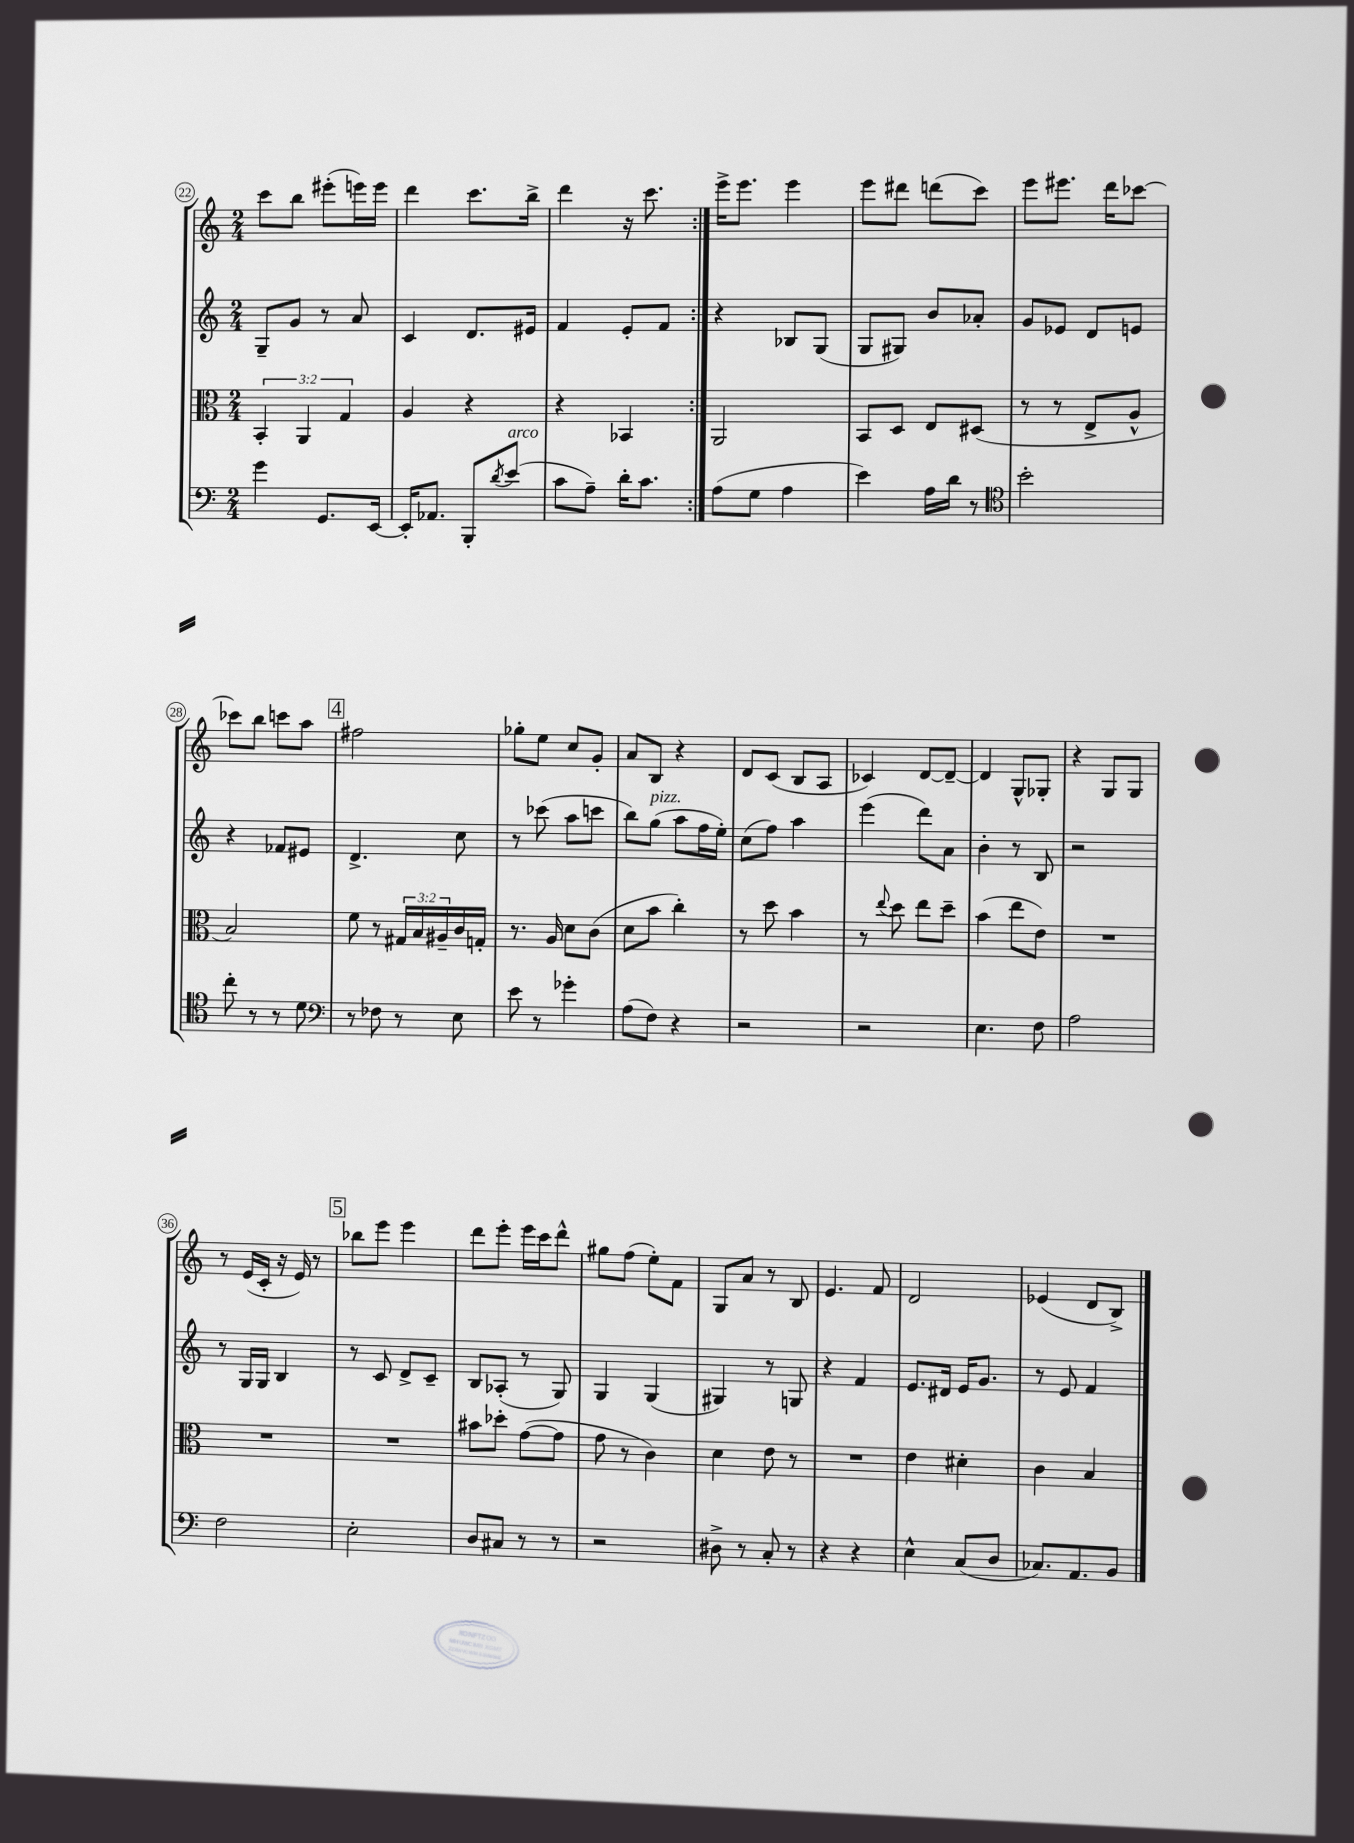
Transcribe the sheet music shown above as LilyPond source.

<<
\new StaffGroup <<
\new Staff = "s0" {
    \clef treble \key c \major \numericTimeSignature \time 2/4
    \repeat volta 2 { c'''8 b''8 eis'''8-.( e'''16) e'''16 |
    d'''4 c'''8. b''16-> |
    d'''4 r16 c'''8. | }
    e'''16-> e'''8. e'''4 |
    e'''8 dis'''8 d'''8( c'''8) |
    e'''8 eis'''8. d'''16 ces'''8~ |
    ces'''8 b''8 c'''8 a''8 |
    \mark \markup { \box "4" } fis''2 |
    ges''8-. e''8 c''8 g'8-. |
    a'8 b8 r4 |
    d'8 c'8( b8 a8 |
    ces'4) d'8~ d'8~-- |
    d'4 g8-^ ges8-. |
    r4 g8 g8 |
    r8 e'16( c'16-. r16 e'16) r8 |
    \mark \markup { \box "5" } bes''8 e'''8 e'''4 |
    d'''8 e'''8-. e'''16 c'''16 d'''8-^ |
    gis''8 f''8( e''8-.) f'8 |
    g8 a'8 r8 b8 |
    e'4. f'8 |
    d'2 |
    ees'4( d'8 b8->) \bar "|." |
}
\new Staff = "s1" {
    \clef treble \key c \major \numericTimeSignature \time 2/4
    \repeat volta 2 { g8-- g'8 r8 a'8 |
    c'4 d'8. eis'16 |
    f'4 e'8-. f'8 | }
    r4 bes8 g8( |
    g8 gis8) b'8 aes'8-. |
    g'8 ees'8 d'8 e'8 |
    r4 fes'8 eis'8 |
    \mark \markup { \box "4" } d'4.-> c''8 |
    r8 ces'''8( a''8 c'''8 |
    b''8) g''8^\markup { \italic "pizz." }( a''8 f''16 e''16-.) |
    c''8( f''8) a''4 |
    e'''4( d'''8) a'8 |
    b'4-. r8 b8 |
    r2 |
    r8 g16 g16 b4 |
    \mark \markup { \box "5" } r8 c'8 d'8-> c'8-- |
    b8 aes8-.( r8 g8) |
    g4 g4( |
    gis4) r8 g8 |
    r4 f'4 |
    e'8. dis'16 e'16 g'8. |
    r8 e'8 f'4 \bar "|." |
}
\new Staff = "s2" {
    \clef alto \key c \major \numericTimeSignature \time 2/4 \override Staff.TupletNumber.text = #tuplet-number::calc-fraction-text
    \repeat volta 2 { \tuplet 3/2 { b,4-. a,4 g4 } |
    a4 r4 |
    r4 bes,4 | }
    a,2 |
    b,8 d8 e8 dis8( |
    r8 r8 e8-> a8-^ |
    b2) |
    \mark \markup { \box "4" } f'8 r8 \tuplet 3/2 { gis16 b16 ais16-- } c'16 g16-. |
    r8. a16 d'8 c'8( |
    d'8 b'8 c''4-.) |
    r8 d''8 b'4 |
    r8 \appoggiatura { e''8 } d''8 e''8 d''8-- |
    b'4( e''8 e'8) |
    R2 |
    R2 |
    \mark \markup { \box "5" } R2 |
    bis'8 des''8-. g'8~( g'8 |
    g'8 r8 c'4) |
    d'4 e'8 r8 |
    R2 |
    e'4 dis'4-. |
    c'4 b4 \bar "|." |
}
\new Staff = "s3" {
    \clef bass \key c \major \numericTimeSignature \time 2/4
    \repeat volta 2 { g'4 g,8. e,16~ |
    e,16-. aes,8. b,,8-. \acciaccatura { d'8 } e'8^\markup { \italic "arco" }( |
    c'8 a8--) d'16-. c'8. | }
    a8( g8 a4 |
    e'4) a16 d'16 r8 |
    \clef tenor b'2-. |
    c''8-. r8 r8 d'8 |
    \mark \markup { \box "4" } \clef bass r8 fes8 r8 e8 |
    e'8 r8 ges'4-. |
    a8( f8) r4 |
    r2 |
    r2 |
    e4. f8 |
    a2 |
    f2 |
    \mark \markup { \box "5" } e2-. |
    d8 cis8 r8 r8 |
    r2 |
    dis8-> r8 c8-. r8 |
    r4 r4 |
    e4-^ c8( d8 |
    ces8.) a,8. b,8 \bar "|." |
}
>>
>>
\layout { \context { \Score currentBarNumber = #22 \override BarNumber.stencil = #(make-stencil-circler 0.1 0.3 ly:text-interface::print) } }
